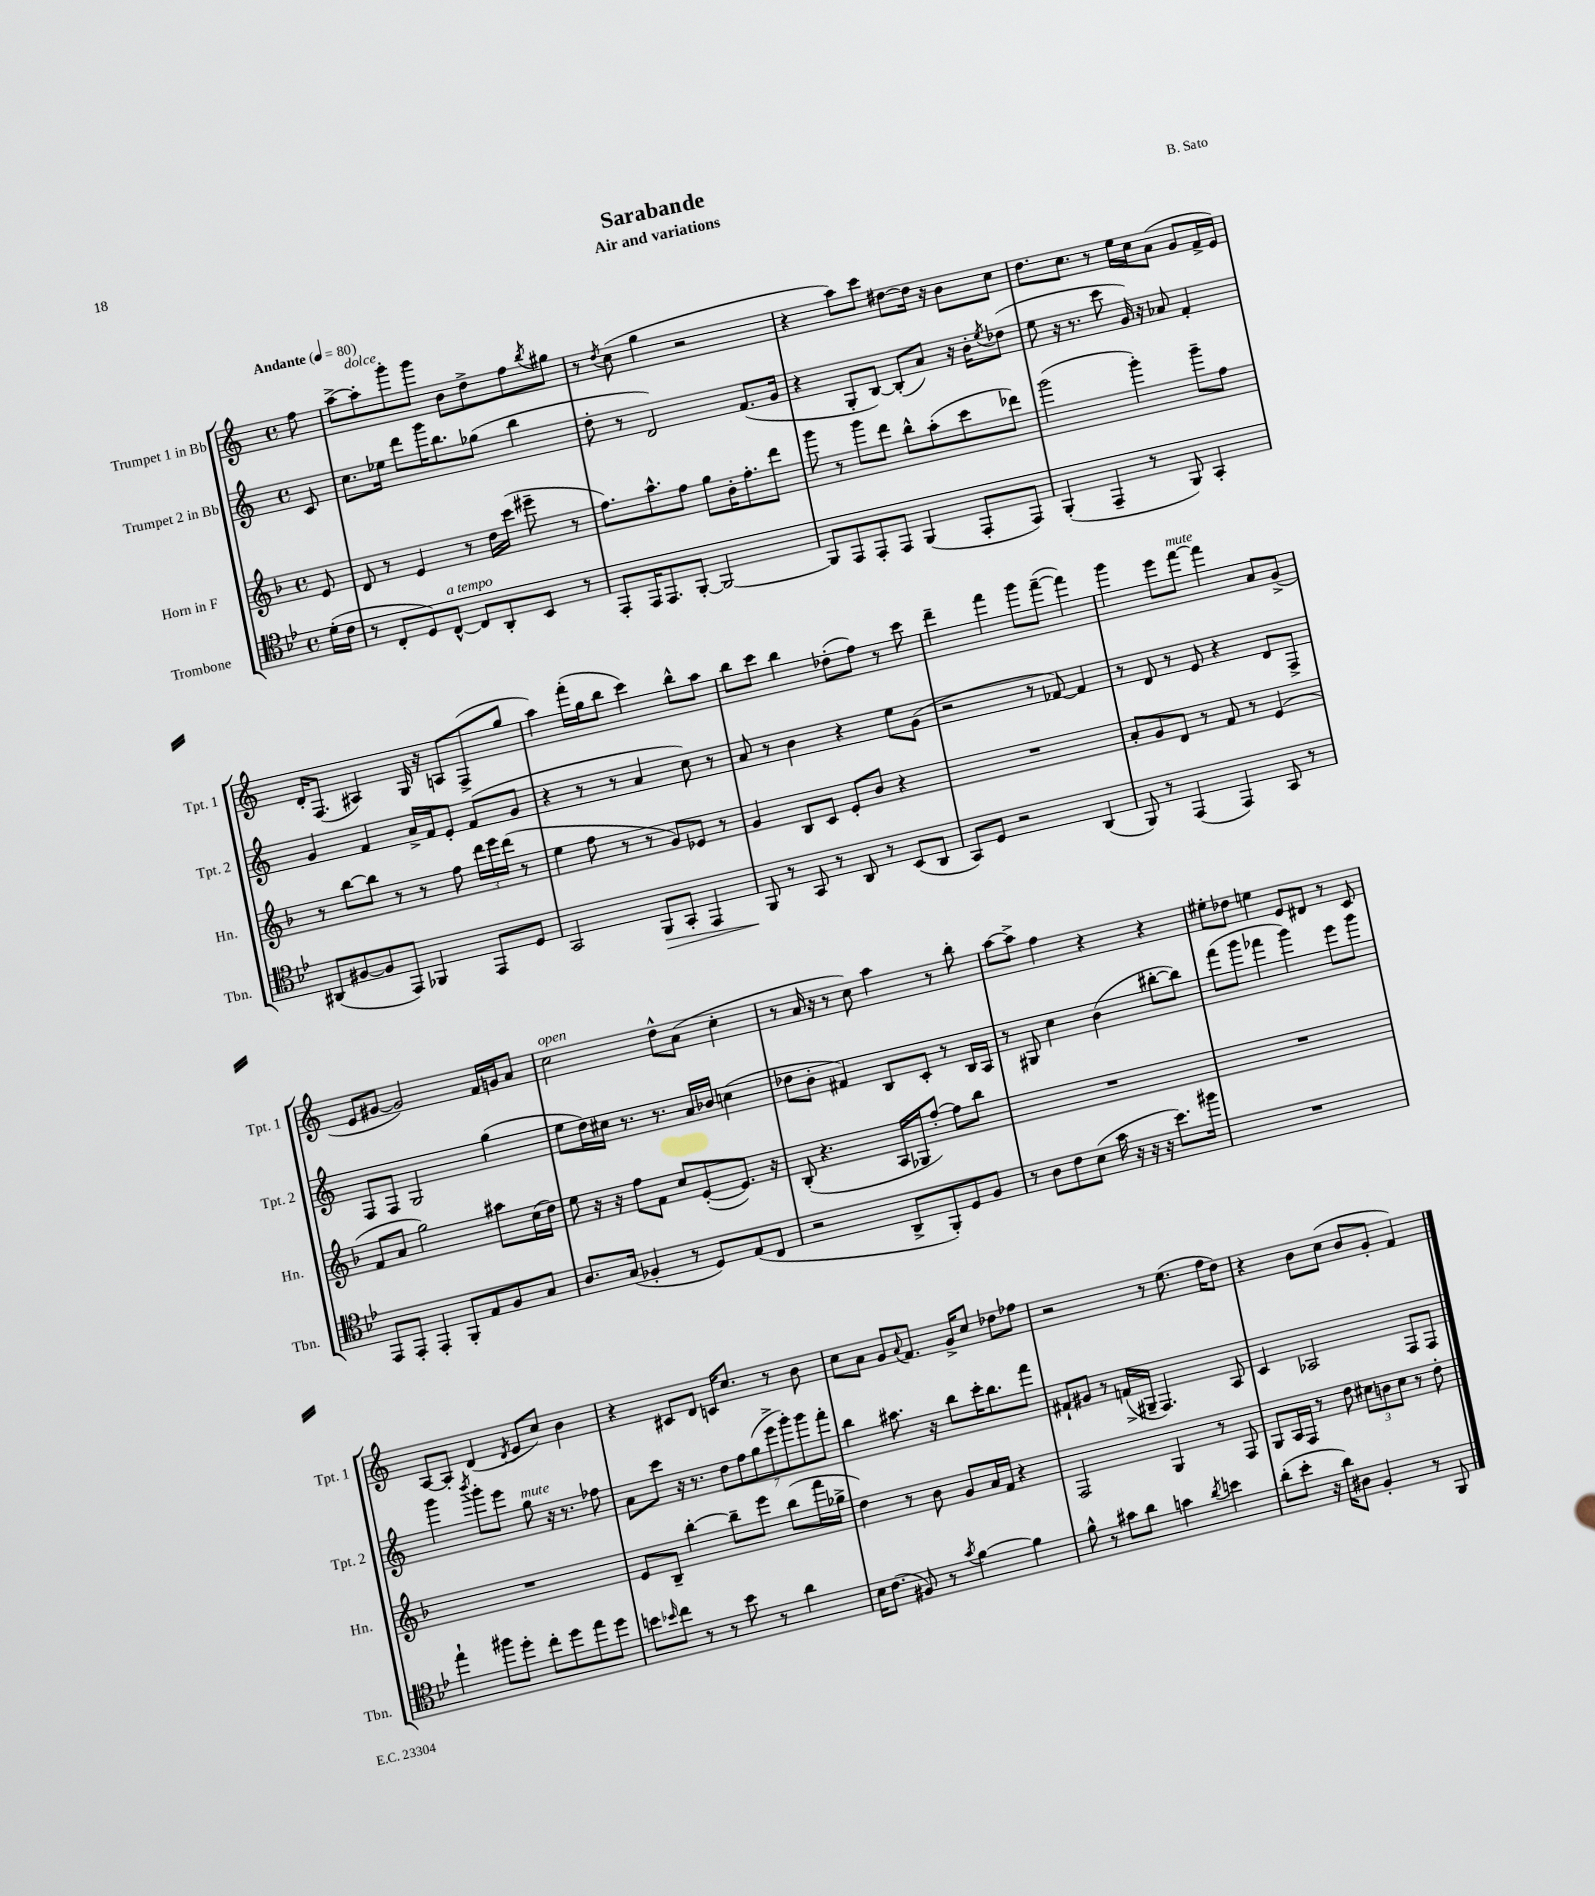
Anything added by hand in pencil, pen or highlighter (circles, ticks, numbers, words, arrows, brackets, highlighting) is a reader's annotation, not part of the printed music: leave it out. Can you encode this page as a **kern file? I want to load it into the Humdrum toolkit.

**kern	**kern	**kern	**kern
*staff4	*staff3	*staff2	*staff1
*clefC4	*clefG2	*clefG2	*clefG2
*k[b-e-]	*k[b-]	*k[]	*k[]
*M4/4	*M4/4	*M4/4	*M4/4
*met(c)	*met(c)	*met(c)	*met(c)
*MM80	*MM80	*MM80	*MM80
(16d'\LL	8e/	8c/	8ff\
16c\JJ	.	.	.
=	=	=	=
8r	8d/	8.cc\L	[8aa^\L
8C'/L	8r	.	8aa'\]
.	.	16ee-\Jk	.
8D/)	4e/	8ddd\L	8ggg'\
[8C^^/J	.	16ggg\K	8ggg\J
.	.	8.bb\	.
8C/]L	8r	.	8b\L
8AA'/	16dd\LL	(8gg-\J	8dd^\
.	(16ccc\JJ	.	.
8BB-/J	8eee#~\	4bb\	8ff\
.	.	.	8qbb/
8r	8r	.	8gg#\J
=	=	=	=
8EE-'/L	8.ff\L)	8dd'\	8r
.	.	.	8qdd/
16EE-/K	.	8r	(8cc\
8.EE-/	8.aa^^\	.	.
.	.	2d/)	4gg\
[8FF'/J	8ff\J	.	.
2FF/_	8gg\L	.	2r
.	16b-'\K	.	.
.	8.ff'\	.	.
.	.	(8.f/L	.
.	8ddd\J	.	.
.	.	16g/Jk	.
=	=	=	=
8FF/]L	8ggg\	4r	4r
8EE-/	8r	.	.
8EE-'/	8ggg\L	8G'/L	8aa\L)
8EE-/J	8ddd\J	[8B/J)	8ccc\J
(4FF/	8bb-^^\L	(8B'/]L	[8dd#\L
.	(8aa'\	8a/J)	16dd#\]Jk
.	.	.	16r
8EE-'/L	8ccc\	16r	8b\L
.	.	16b'\LK	.
.	.	8qee/	.
8EE-/J)	8ddd-\J)	(8dd-\J	8cc\J
=	=	=	=
(4FF'/	(2ggg\	8ee\	8.dd\L
.	.	16r	.
.	.	8.r	8.cc\J
4EE-~/	.	.	.
.	.	8ccc\	8r
8r	4ggg'\)	16g/)	16ee\LL
.	.	16r	16cc\J
8FF/)	.	8a-/	(8a\J
4GG'/	8ggg~\L	4f'/	8g/L
.	8ff\J	.	16f^/L
.	.	.	16e/JJ)
=	=	=	=
(8AA#/L	8r	4g/	16d'/LK
.	.	.	(8.F/J
[8F#/	[8bb-\L	.	.
8F#/]	8bb-\]J	4f/	4A#/)
8EE-/J)	8r	.	.
4FF-/	8r	16a^/LL	16G/
.	.	16f/J	16r
.	8ff\	8e'/J	8A/L
8EE-/L	24ddd\LL	(8f/L	(8F^/
.	24eee\	.	.
.	(24ddd\JJ	.	.
8D/J	8r	8g/J	8gg/J
=	=	=	=
2GG/	4ee\	4r	4aa\)
.	8ff\	8r	(16fff'\LL
.	.	.	16gg\J
.	8r	8r	8bb\J
8FF/L	8r	4a/	4ccc\)
8GG'/J	8g/L)	.	.
4EE-/	8e-/J	8cc\)	8bb^^\L
.	8r	8r	8aa\J
=	=	=	=
8FF/	4g/	8a/	8bb\L
8r	.	8r	8ccc\J
8GG/	8B-/L	4b\	4bb\
8r	8c/J	.	.
8AA/	8e'/L	4r	(8dd-'\L
8r	8b-/J	.	8ff\J)
(8BB-/L	4r	8ee\L	8r
8AA/J	.	(8g\J	8ccc\
=	=	=	=
8GG/L)	1r	2r	4ddd~\
8D/J	.	.	.
2r	.	.	4fff\
.	.	8r	8ggg\L
.	.	[8f-/)	([8fff~\J
(4AA/	.	4f-/]	4fff\])
=	=	=	=
8FF/)	8a'/L	8r	4ggg\
8r	8g/	8d/	.
(4EE-/	8d/J	8r	8eee\L
.	8r	8e/	[8fff\J
4EE-/)	8f/	4r	4fff\]
.	8r	.	.
8GG/	(4e/	8d/L	8a/L
8r	.	8F^/J	(8g^/J
=	=	=	=
8EE-/L	8f/L	8F/L	8e/L
8EE-'/J	8a/J	8F/J	[8g#/J
4EE-'/	2gg\)	2G/	2g#/])
8FF'/L	.	.	.
8E-/	.	.	.
8F/	8aa#\L	(4gg\	16f/LL
.	.	.	16g/J
8G/J	(16cc\L	.	8a/J
.	16dd\JJ)	.	.
=	=	=	=
8.A/L	8ee\	8ee\L	2cc\
.	16r	16dd\L)	.
(16G/Jk	16r	16cc#\JJ	.
4F-'/	8ff\L	8.r	.
.	8f\J	.	.
.	.	8.r	.
8r	8cc/L	.	8dd^^\L
8D/L)	([8e'/	16a/LL	(8a\J
.	.	16b-/JJ	.
(8E-/	8.e/]J)	(4cc\	4cc'\
8C/J	.	.	.
.	16r	.	.
=	=	=	=
2r	(8B-'/	8dd-\L	8r
.	4.r	8b'\J	16a/
.	.	.	16r
.	.	4f#/)	8r
.	.	.	8cc\)
8AA^/L	16A/LL	8B/L	4aa\
.	16G-/J	.	.
8FF'/)	[8ff'/J)	8c'/J	.
8D/	8ff\]L	8r	8r
8F/J	8bb-\J	16B/LL	8bb'\
.	.	16A/JJ	.
=	=	=	=
8r	1r	8r	[8aa\L
8A\L	.	8G#/	8aa^\]J
8c\	.	4cc\	4ff\
(8B-\J	.	.	.
16g\	.	(4b\	4r
16r	.	.	.
16r	.	.	.
16r	.	.	.
8.b-\L)	.	[8bb#'\L	4r
.	.	8bb#\]J)	.
16ff#\Jk	.	.	.
=	=	=	=
1r	1r	(8fff\L	8ee#'\L
.	.	8ggg\J	8dd-\J
.	.	4fff-\	4ee\
.	.	4ggg\)	8e/L
.	.	.	8d#/J
.	.	8eee\L	8r
.	.	8ggg\J	8c/
=	=	=	=
4ee-`\	1r	4ggg\	[8A/L
.	.	.	8A'/]J
.	.	8qbbb/	.
8ff#\L	.	8ggg'\L	(4d/
8dd'\J	.	8eee\J	.
.	.	.	8qd/
8cc'\L	.	8gg\	8e/L
8dd\	.	16r	8cc/J)
.	.	8.r	.
8ee-\	.	.	4b\
8dd\J	.	8ff-\	.
=	=	=	=
8b\L	8e/L	8a\L	4r
16qqb-/	.	.	.
8cc\J	8B-~/J	8ccc\J	.
8r	[4bb-'\	16r	8c#/L
.	.	8.r	.
8r	.	.	8d/J
8b-\	8bb-~\]L	14dd\L	16c/LK
.	.	.	8.cc/J
.	.	14ff\	.
8r	8eee\J	.	.
.	.	(14gg\	.
.	.	14eee^\	.
4a\	(8bb-\L	.	8r
.	.	14ggg'\)	.
.	.	14ggg\	.
.	16fff\L	.	8b\
.	.	14fff'\J	.
.	16gg-^\JJ	.	.
=	=	=	=
16B-\LK	4dd\)	4bb\	8cc\L
(8.c\J	.	.	.
.	.	.	8a\J
8F#/)	8r	8.aa#\	8g/L
.	.	.	8qqa/
8r	8b-\	.	8.f/J
.	.	16r	.
8qg/	.	.	.
[4f\	8g/L	8bb\L	.
.	.	.	16g^/LK
.	16a/L	16ccc'\K	8cc/J
.	16f/JJ	8.bb\	.
4f\]	4r	.	8dd-\L
.	.	8fff\J	8ff-\J
=	=	=	=
8f^^\	2F/	8f#`/L	2r
8r	.	8g#/J	.
8g#\L	.	8r	.
8a\J	.	(16f^/LL	.
.	.	16G#~/JJ	.
4g\	4G/	4.F/)	8r
.	.	.	(8.ee\
8qa/	.	.	.
4b\	8r	.	.
.	.	.	16ff\LK
.	8F/	8A/	8dd\J)
=	=	=	=
(8a'\L	8G/L	4c/	4r
8b-'\J	16A/L	.	.
.	16F/JJ	.	.
16r	8r	2A-/	8b\L
16a\LK)	.	.	.
8A#\J	8dd\	.	(8cc\J
4F'/	12cc#\L	.	8b/L
.	12b\	.	.
.	.	.	8g'/J
.	12cc#\J	.	.
8r	8r	8F/L	4f/)
8FF/	8dd'\	8F/J	.
==	==	==	==
*-	*-	*-	*-
